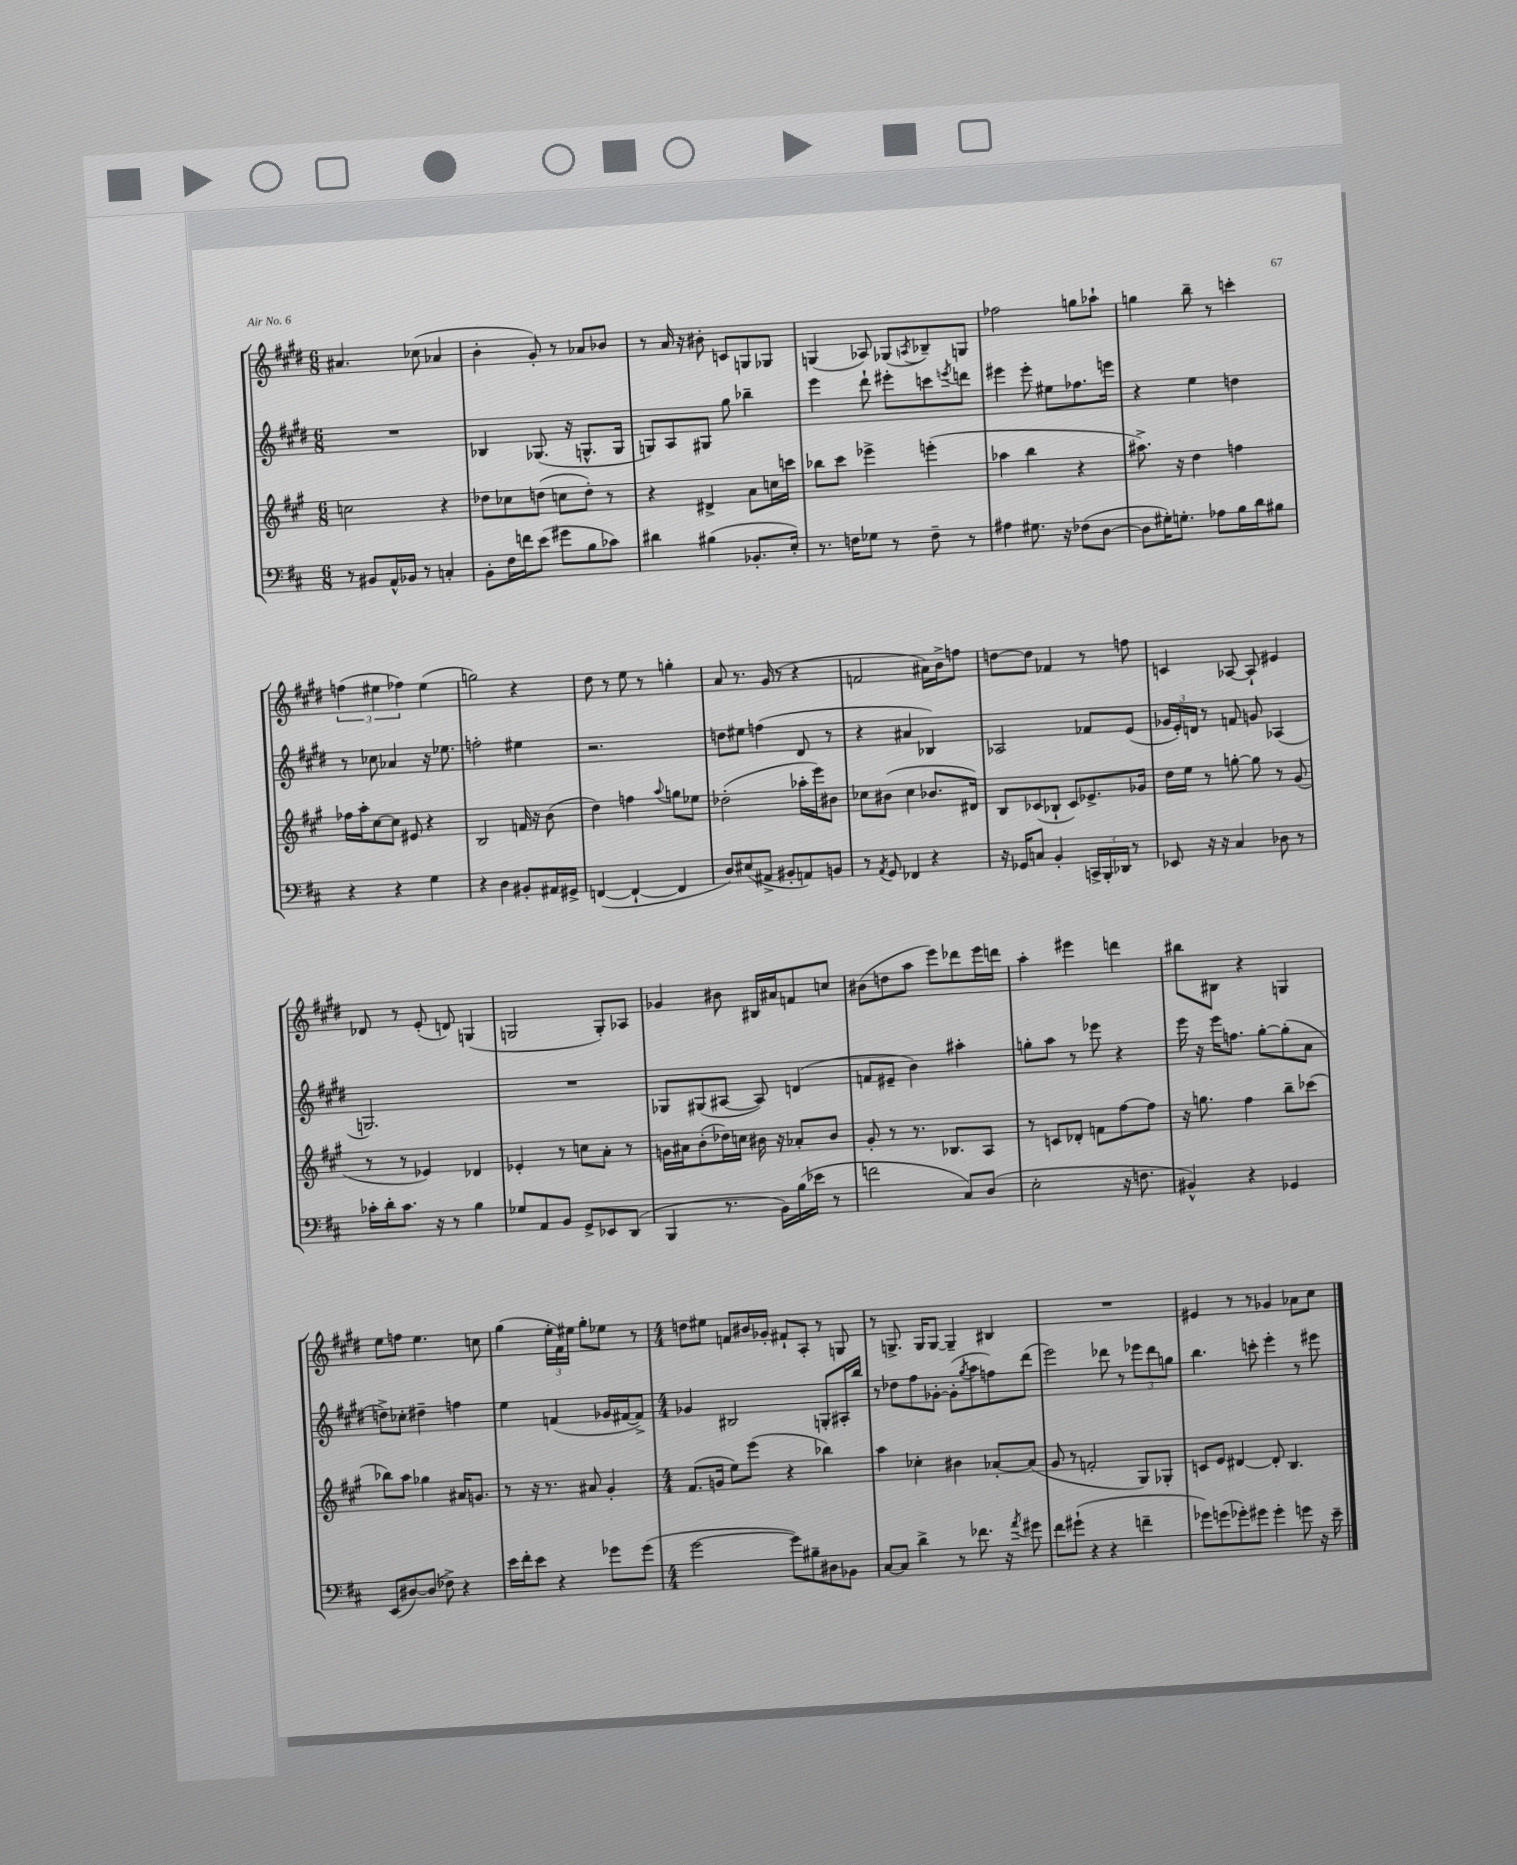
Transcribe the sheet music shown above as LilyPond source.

<<
\new StaffGroup <<
\new Staff = "s0" {
    \clef treble \key e \major \numericTimeSignature \time 6/8
    ais'4. ces''8( aes'4 |
    b'4-. gis'8-.) r8 aes'8 bes'8 |
    r8 a'16 r16 bis'8-. c'8 g8 ges8 |
    g4( aes8) ges8( \acciaccatura { a8 } bes8--) g8 |
    fes''2 g''8 aes''8-! |
    g''4 b''8-- r8 c'''4-. |
    \tuplet 3/2 { f''4( eis''4 fes''4) } eis''4( |
    g''2) r4 |
    dis''8 r8 e''8 r8 g''4-. |
    a'8 r8. gis'16( r8 r4 |
    f'2 ais'16) b'16-> f''8 |
    d''8~ d''8 fes'4 r8 f''8 |
    c'4 aes8~ aes8-! eis'4 |
    des'8 r8 e'8-.( d'8) g4( |
    g2 g8-.) aes8 |
    ges'4 bis'8 bis16 ais'16 f'8 c''8 |
    bis'8( d''8 a''8 e'''8) des'''8 e'''16 d'''16 |
    a''4-. eis'''4 d'''4 |
    bis''8 bis8 r4 g4 |
    e''8 f''8 e''4. c''8 |
    gis''4( \tuplet 3/2 { e''16-. fis'16) eis''16 } gis''8-. ees''8 r8 |
    \numericTimeSignature \time 4/4 d''8 eis''8 f'8 bis'16 ges'16-. fis'8-! a8-. r8 g8 |
    r8 g8.-> g16 g8~ g4-- bis4 |
    R1 |
    eis'4 r8 r8 ges'4 aes'8 cis''8 \bar "|." |
}
\new Staff = "s1" {
    \clef treble \key e \major \numericTimeSignature \time 6/8
    R2. |
    bes4 ges8.( r16 g8.-^ g16 |
    g8) a8 gis8 gis''8 bes''4-- |
    e'''4 dis'''8-! eis'''8-. c'''8 \acciaccatura { e'''8 } d'''8 |
    eis'''4 eis'''8-. eis''8 fes''8. e'''16 |
    r4 e''4 d''4 |
    r8 ces''8 aes'4 r16 ees''8. |
    f''2-. eis''4 |
    r2. |
    d''8 eis''8 f''4( dis'8 r8 |
    r4 ais'4 bes4) |
    aes2 fes'8 e'8( |
    \tuplet 3/2 { ges'16 e'16-.) d'16 } r8 f'8 g'8 aes4( |
    g2.) |
    R2. |
    ges8 gis8( ais8~ ais8) d'4( |
    f'8 eis'8-- b'4) ais''4-. |
    g''8-. a''8 r8 ees'''8 r4 |
    e'''16 r16 e'''16 f''8. gis''8~-. gis''8-.( a'8 |
    d''8->) ces''8-. dis''4-- f''4 |
    e''4 f'4( ges'16 fis'16~ fis'8->) |
    \numericTimeSignature \time 4/4 ges'4 bis2 g8-. ais16-. b''16 |
    r8 des''8 fis''8 ges'8~-. ges'8-.( \acciaccatura { gis''8 } a''8 f''8) dis'''8( |
    e'''2) des'''8 r8 \tuplet 3/2 { ees'''8 des'''8 g''8 } |
    b''4. c'''8-. e'''4-. r8 eis'''8 \bar "|." |
}
\new Staff = "s2" {
    \clef treble \key a \major \numericTimeSignature \time 6/8
    c''2 r4 |
    des''8 ces''8 d''8( c''8 d''8-.) r8 |
    r4 dis'4-> a'8 c''16 c'''16 |
    bes''8 cis'''8 ees'''4-> e'''4-.( |
    aes''4 b''4 r4 |
    ais''8.->) r16 d''4 f''4 |
    fes''16 a''16-. cis''8~ cis''8 eis'8 r4 |
    b2 f'16 r16 b'8( |
    d''4) f''4 \appoggiatura { a''8 } g''8 ees''8 |
    des''2-.( aes''16-. e'''16) bis'8 |
    ces''8 bis'8( ces''4 bes'8. dis'16) |
    b8 ces'8( bes8-! ces'8) ees'8.-> ges'16 |
    d''16 e''16 r8 g''8~-. g''8 r8 gis'8( |
    r8 r8 ees'4) des'4 |
    ees'4-. r8 c''8 a'8-. r8 |
    g'16 ais'16 b'8-.( des''16) c''16 bis'16 r16 aes'8-. bis'8 |
    gis'8-. r8 r8. bes8. a8 |
    r8 c'8 des'8-. f'8 fis''8~ fis''8 |
    r16 g''8. fis''4 b''8-- ces'''8( |
    bes''8) a''8 ges''4 ais'16 g'8. |
    r8 r16 r8. ais'8 gis'4-. |
    \numericTimeSignature \time 4/4 fis'8.( g'16 e''8) e'''8( r4 bes''4) |
    a''4 ces''4-. bis'4 aes'8~-. aes'8( |
    gis'8 r8 f'2-. gis8) ges8-. |
    c'8 e'8 dis'4~ dis'8-. b4. \bar "|." |
}
\new Staff = "s3" {
    \clef bass \key d \major \numericTimeSignature \time 6/8
    r8 bis,8 a,16-^ bes,16 r8 c4-. |
    b,8-. fis16 f'16 e'8( gis'8 b8 ces'8) |
    dis'4 bis4( bes,8.-. e16-.) |
    r8. f16 ges8 r8 f8-- r8 |
    ais4 gis8. r16 fes8( d8~ |
    d8 gis16-.) g8.-. aes8 b16 d'16 bis8 |
    r4 r4 g4 |
    r4 d4 bis,8-. ais,16 gis,16-> |
    f,4~( f,4~-! f,4 |
    d8) eis8( ais,8-> bis,8-. a,8) b,8 |
    r8 \acciaccatura { a,8 } g,8 fes,4 r4 |
    r16 ges,16 c8 b,4-. \tuplet 3/2 { c,16-> b,,16-. des,16 } r8 |
    ees,8 r16 r16 cis4 des8 r8 |
    ces'16-. d'16-. ces'8. r16 r8 b4 |
    ges8 a,8 b,8 g,8-> ees,8 d,8( |
    b,,4 r8. b,16) b16( ees'16 r8 |
    f'2 cis8) d8( |
    e2-. r16 f8. |
    bis,4-^) r4 ges,4 |
    e,8( dis8~) dis8( fes8->) r4 |
    e'16 fis'16-. e'8 r4 ges'8 ges'8( |
    \numericTimeSignature \time 4/4 g'2~ g'8) bis8-- dis8 bes,8 |
    cis8~ cis8 d'4-> r8 fes'8. r16 \acciaccatura { a'8 } gis'8 |
    fis'8 gis'8-!( r4 r4 f'4-- |
    ges'8) g'8( ges'8-.) gis'8 gis'4-. g'8 r16 e'16-- \bar "|." |
}
>>
>>
\layout { \context { \Score \remove "Bar_number_engraver" } }
